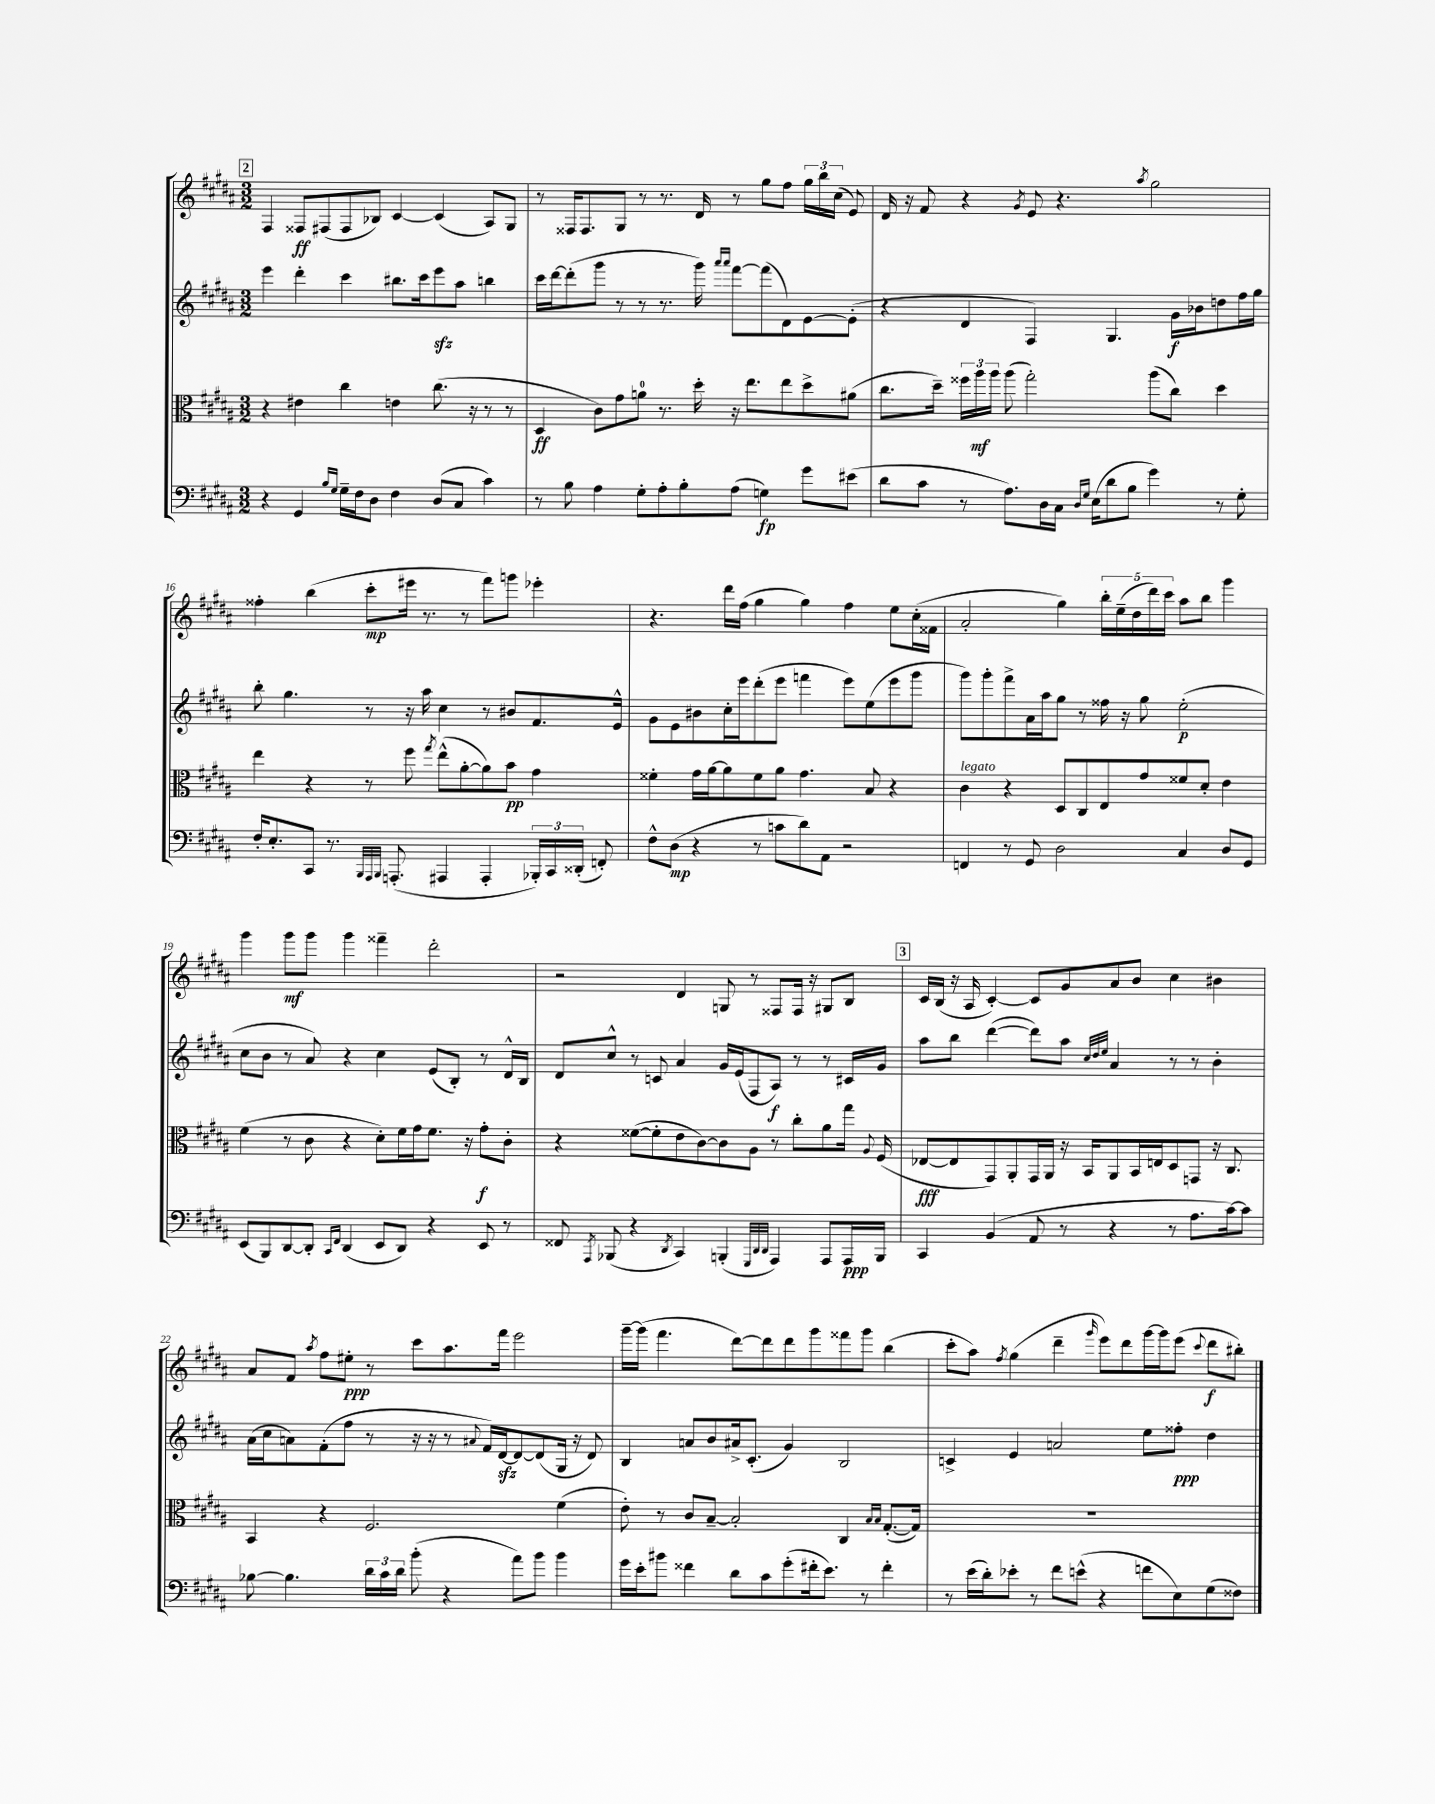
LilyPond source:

<<
\new StaffGroup <<
\new Staff = "s0" {
    \clef treble \key b \major \numericTimeSignature \time 3/2
    \autoBeamOff \mark \markup { \box "2" } fis4 fisis8[\ff fis8( fis8 bes8]) cis'4~ cis'4( ais8[) gis8] |
    r8 fisis16[ fisis8. gis8] r8 r8. dis'16 r8 gis''8[ fis''8] \tuplet 3/2 { gis''16[ b''16 cis''16]( } e'8) |
    dis'16 r16 fis'8 r4 \acciaccatura { gis'8 } e'8 r4. \acciaccatura { ais''8 } gis''2 |
    fisis''4-. b''4( cis'''8[-.\mp eis'''16] r8. r8 fis'''8[) g'''8] ees'''4-. |
    r4. dis'''16[ fis''16]( gis''4 gis''4) fis''4 e''8[ cis''16-.( fisis'16] |
    ais'2-. gis''4) \tuplet 5/4 { b''16[-. e''16--( dis''16 dis'''16) cis'''16] } ais''8[ b''8] gis'''4 |
    gis'''4 gis'''8[\mf gis'''8] gis'''4 fisis'''4-- dis'''2-. |
    r2 dis'4 g8 r8 fisis8[ fisis16] r16 gis8[ b8] |
    \mark \markup { \box "3" } cis'16[ b16]( r16 ais16 cis'4~-.) cis'8[ gis'8 ais'8 b'8] cis''4 bis'4 |
    ais'8[ fis'8] \acciaccatura { ais''8 } fis''8[ eis''8]-.\ppp r8 cis'''8[ ais''8. fis'''16] e'''2 |
    gis'''16[~-- gis'''16]( fis'''4. dis'''8[~) dis'''8 dis'''8 gis'''8 fisis'''8 gis'''8] b''4( |
    cis'''8[-. ais''8]) \acciaccatura { fis''8 } gis''4( dis'''4-- \grace { gis'''16 } e'''8[) dis'''8 gis'''16~ gis'''16 e'''8]( \appoggiatura { cis'''8 } dis'''8[\f bis''8]-.) \bar "|." |
}
\new Staff = "s1" {
    \clef treble \key b \major \numericTimeSignature \time 3/2
    \autoBeamOff \mark \markup { \box "2" } e'''4 dis'''4-. cis'''4 bis''8.[ cis'''16 e'''8\sfz ais''8] b''4 |
    cis'''16[ dis'''16~ dis'''8-.( gis'''8] r8 r8 r8. gis'''16) \grace { ais'''16[ ais'''16] } fis'''8[~ fis'''8( dis'8) e'8~ e'8]-.( |
    r4 dis'4 fis4) gis4. gis'16[\f bes'16 d''8 fis''16 gis''16] |
    b''8-. gis''4. r8 r16 ais''16 cis''4 r8 bis'8[ fis'8. e'16]-^ |
    gis'8[ e'8 bis'8 cis''16-. e'''16 dis'''8-.( e'''8] f'''4 e'''8[) e''8( e'''8 gis'''8] |
    gis'''8[) gis'''8-. fis'''8-> ais'16 ais''16 gis''8] r8 fisis''16 r16 gis''8 e''2-.\p( |
    cis''8[ b'8] r8 ais'8) r4 cis''4 e'8[( b8]-.) r8 dis'16[-^ b16] |
    dis'8[ cis''8]-^ r8 c'8 ais'4 gis'16[ e'16( fis8 ais8]\f) r8 r8 cis'16[ gis'16] |
    \mark \markup { \box "3" } ais''8[ b''8] dis'''4~( dis'''8[) ais''8] \grace { cis''32[ dis''32 e''32] } ais'4 r8 r8 b'4-. |
    ais'16[( cis''16 a'8) fis'8-.( fis''8] r8 r16 r16 r8 \appoggiatura { ais'8 } fis'16[) dis'16~\sfz dis'8~ dis'8( gis16] r16 dis'8) |
    b4 a'8[ b'8 ais'16-> cis'8.]-.( gis'4) b2 |
    c'4-> e'4 a'2 e''8[ fisis''8]-.\ppp dis''4 \bar "|." |
}
\new Staff = "s2" {
    \clef alto \key b \major \numericTimeSignature \time 3/2
    \autoBeamOff \mark \markup { \box "2" } r4 eis'4 cis''4 e'4 cis''8.( r16 r8 r8 |
    dis4\ff cis'8[) gis'8 a'8]-0 r8. dis''16-. r16 e''8.[ e''8 dis''8-> ais'8]( |
    cis''8.[ dis''16]--) \tuplet 3/2 { fisis''16[ ais''16\mf ais''16] } ais''8( gis''2-.) ais''8[( cis''8]) dis''4 |
    e''4 r4 r8 fis''8 \acciaccatura { gis''8 } e''8[-^( ais'8~-. ais'8) b'8]\pp gis'4 |
    fisis'4-. gis'16[ ais'16~ ais'8 fisis'8 ais'8] gis'4. b8 r4 |
    cis'4^\markup { \italic "legato" } r4 dis8[ cis8 e8 gis'8 fisis'8 dis'8]-. e'4 |
    fis'4( r8 cis'8 r4 dis'8[-.) fis'16 gis'16 fis'8.] r16 gis'8[-.\f cis'8]-. |
    r4 fisis'8[~( fisis'8-. e'8 cis'8~) cis'8 ais8] r8 cis''8[-. ais'8 gis''16] \appoggiatura { ais8 } fis16( |
    \mark \markup { \box "3" } ees8[~\fff ees8 gis,8) ais,8-. gis,16 ais,16] r16 b,16[ ais,8 b,16 e16 dis8 g,8] r16 cis8. |
    b,4 r4 fis2. fis'4( |
    e'8-.) r8 cis'8[ b8]~-- b2-. cis4 \grace { b16[ b16] } gis8.[~-.( gis16]) |
    R1. \bar "|." |
}
\new Staff = "s3" {
    \clef bass \key b \major \numericTimeSignature \time 3/2
    \autoBeamOff \mark \markup { \box "2" } r4 gis,4 \grace { b16[ gis16] } gis16[-- fis16 dis8] fis4 dis8[( cis8] cis'4) |
    r8 b8 ais4 gis8[-. ais8-. b8-. ais8]( g4\fp) gis'8[ eis'8]( |
    dis'8[ cis'8] r8 ais8.[) dis16 cis16] \grace { dis16[ gis16] } e16[( dis'8 b8] gis'4) r8 gis8-. |
    fis16[-. e8.-. cis,8] r8. \grace { b,,32[ ais,,32 b,,32] } a,,8.-.( ais,,4 ais,,4-. \tuplet 3/2 { bes,,16[-.) cis,16 disis,16]-.( } f,8-.) |
    fis8[-^ dis8]\mp( r4 r8 c'8[ dis'8) ais,8] r2 |
    f,4 r8 gis,8 dis2 cis4 dis8[ gis,8] |
    e,8[( b,,8) dis,8~ dis,8]-. \grace { cis,16[ fis,16] } dis,4( e,8[ dis,8]) r4 e,8 r8 |
    fisis,8 \acciaccatura { ais,,8 } bes,,8( r4 \acciaccatura { dis,8 } cis,4) b,,4-.( \grace { gis,,32[ dis,32 dis,32] } ais,,4) ais,,8[ ais,,16\ppp b,,16] |
    \mark \markup { \box "3" } cis,4 b,4( ais,8 r8 r4 r8 ais8.[ cis'16~) cis'8] |
    bes8~ bes4. \tuplet 3/2 { dis'16[ cis'16 dis'16] } b'8-.( r4 ais'8[) b'8] b'4 |
    gis'16[ e'16-. bis'8] fisis'4 dis'8[ cis'8 gis'8-.( fis'16-. e'8.]) r8 fis'4-. |
    r8 e'16[( dis'16-.) ees'8]-. r8 fis'8[ e'8]-^( r4 f'8[ e8) gis8( fisis8]) \bar "|." |
}
>>
>>
\layout { \context { \Score currentBarNumber = #13 } }
